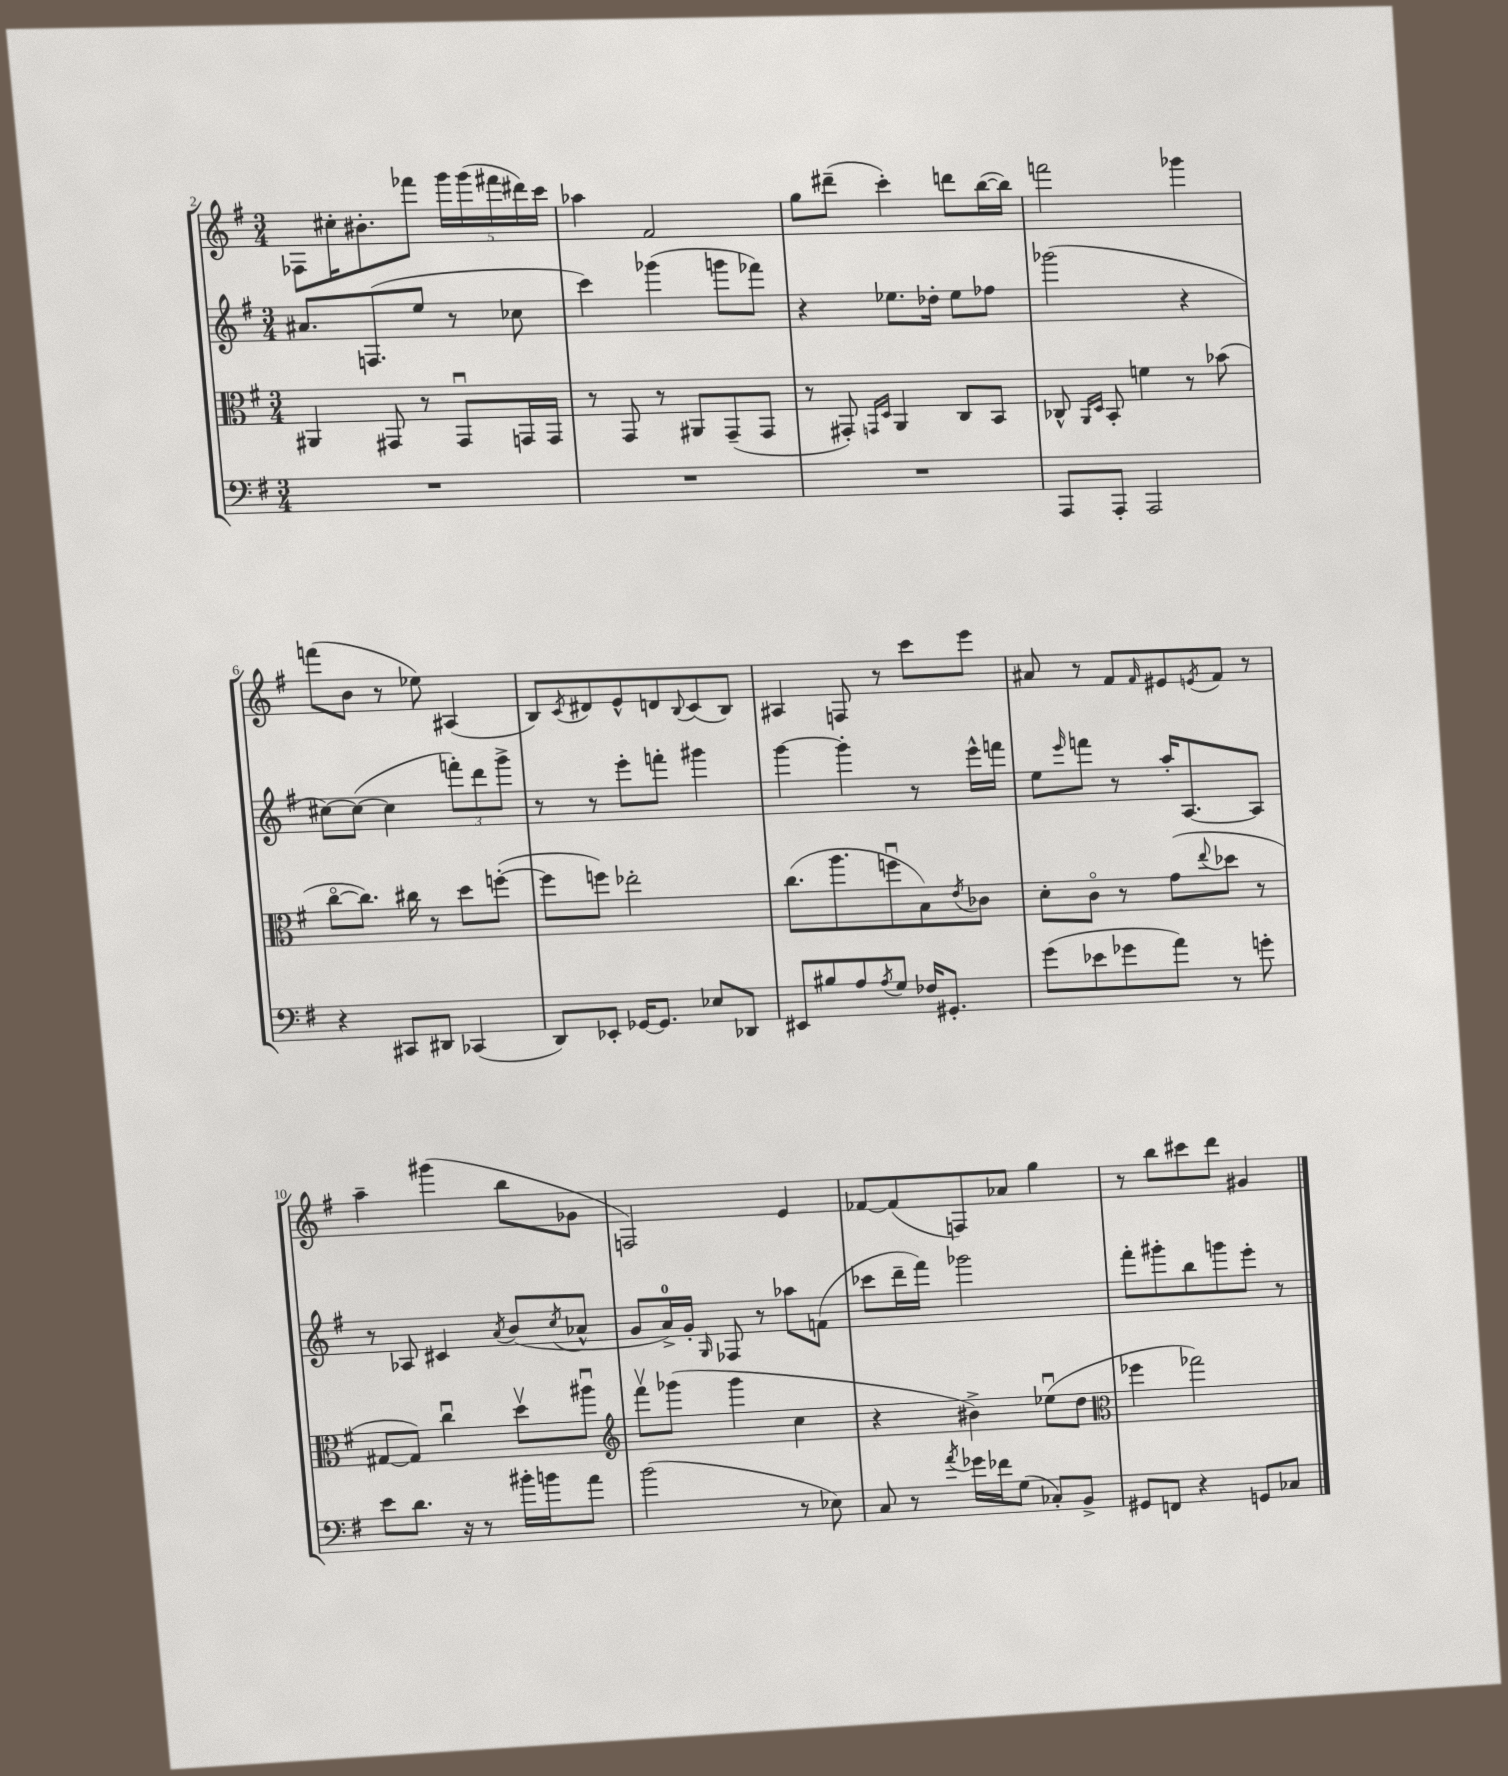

**kern	**kern	**kern	**kern
*staff4	*staff3	*staff2	*staff1
*clefF4	*clefC3	*clefG2	*clefG2
*k[f#]	*k[f#]	*k[f#]	*k[f#]
*M3/4	*M3/4	*M3/4	*M3/4
2.r	4AA#/	8.a#/L	8F-\L
.	.	.	16cc#'\K
.	.	(8.F/	8.b#'\
.	8GG#/	.	.
.	8r	8ee/J	8fff-\J
.	8GG#u/L	8r	20ggg\LL
.	.	.	(20ggg\
.	.	.	20fff#\
.	16GG/L	8cc-\	.
.	.	.	20ddd#\)
.	16GG/JJ	.	.
.	.	.	20ccc\JJ
=	=	=	=
2.r	8r	4ccc\)	4aa-\
.	8GG/	.	.
.	8r	(4ggg-\	2f#/
.	8AA#/L	.	.
.	(8GG~/	8ggg\L	.
.	8GG/J	8fff-\J)	.
=	=	=	=
2.r	8r	4r	8gg\L
.	8GG#'/)	.	(8ddd#~\J
.	16qqGG/LL	.	.
.	16qqD/JJ	.	.
.	4AA/	8.ee-\L	4ccc'\)
.	.	16dd-'\Jk	.
.	8C/L	8ee-\L	8ddd\L
.	8BB/J	8ff-\J	([16bb\L
.	.	.	16bb\]JJ)
=	=	=	=
8AAA/L	8C-^^/	(2ggg-\	2fff\
.	16qqAA/LL	.	.
.	16qqD/JJ	.	.
8AAA'/J	8BB'/	.	.
2AAA/	4f\	.	.
.	8r	4r	4ggg-\
.	(8b-\	.	.
=	=	=	=
4r	[8cco\L	[8cc#\L)	(8fff\L
.	8.cc\]J)	(8cc#\_J	8b\J
8CC#/L	.	4cc#\]	8r
.	16cc#\	.	.
8DD#/J	8r	.	8ee-\)
(4CC-/	8dd\L	12fff'\L)	(4A#/
.	.	12ddd\	.
.	([8ff'\J	.	.
.	.	12ggg^\J	.
=	=	=	=
8DD/L)	8ff\]L	8r	8B/L)
.	.	.	8qc/
8EE-'/J	8ff\J)	8r	8d#/
[16GG-/LK	2ee-'\	8eee'\L	8e^^/
8.GG-/]J	.	.	.
.	.	8fff'\J	8d/
.	.	.	8qqB/
8E-/L	.	4ggg#\	(8c/
8DD-/J	.	.	8B/J)
=	=	=	=
8EE#/L	(8.cc\L	[4ggg\	4A#/
8B#/	.	.	.
.	8.aa\	.	.
8A/	.	4ggg'\]	8F/
8qA/	.	.	.
8G/J	8ffu\	.	8r
16F-/LK	8B\)	8r	8ccc\L
8.GG#'/J	.	.	.
.	8qe/	.	.
.	8c-\J	16eee^^\LL	8eee\J
.	.	16fff\JJ	.
=	=	=	=
(8g\L	8d'\L	8ee\L	8a#/
.	.	16qqeee/	.
8e-\	8co\J	8fff\J	8r
8g-\	8r	8r	8f#/L
.	.	.	16qqf#/
8a\J)	(8g\L	16aa'/LK	8e#/
.	.	[8.A/	.
.	8qqee/	.	8qe/
8r	8dd-\J	.	8f#/J
8g'\	8r	8A/]J	8r
=	=	=	=
8e\L	[8G#/L	8r	4aa~\
8.d\J	8G#/]J)	8A-/	.
.	4ccu\	4c#/	(4ggg#\
16r	.	.	.
8r	.	.	.
.	.	8qa/	.
16b#'\LL	8ddv\L	(8b/L	8bb\L
16b\J	.	.	.
.	.	8qcc/	.
8a\J	8aa#u\J	8a-^^/J	8g-\J
=	=	=	=
*	*clefG2	*	*
(2b\	8fff#v\L	8g/L	2F/)
.	(8ggg-\J	16a^/L)	.
.	.	16g'/JJ	.
.	.	16qqG/	.
.	4ggg-\	8F-/	.
.	.	8r	.
8r	4cc\	8aa-\L	4e/
8E-\)	.	(8f\J	.
=	=	=	=
8C/	4r	8ccc-\L	[8f-/L
8r	.	16ddd~\L	(8f-/]
.	.	16fff#\JJ)	.
8qa/	.	.	.
16g-\LL	4b#^\)	2ggg-\	8F/)
16f-\J	.	.	.
(8G\J	.	.	8a-/J
8C-'/L)	(8ee-u\L	.	4gg\
8BB^/J	8dd\J	.	.
=	=	=	=
*	*clefC3	*	*
8GG#/L	4ff-\	8fff#'\L	8r
8FF/J	.	8ggg#'\	8bb\L
4r	2gg-\)	8bb\	8ccc#\
.	.	8ggg\	8ddd\J
8GG/L	.	8eee'\J	4g#/
8C-/J	.	8r	.
==	==	==	==
*-	*-	*-	*-
